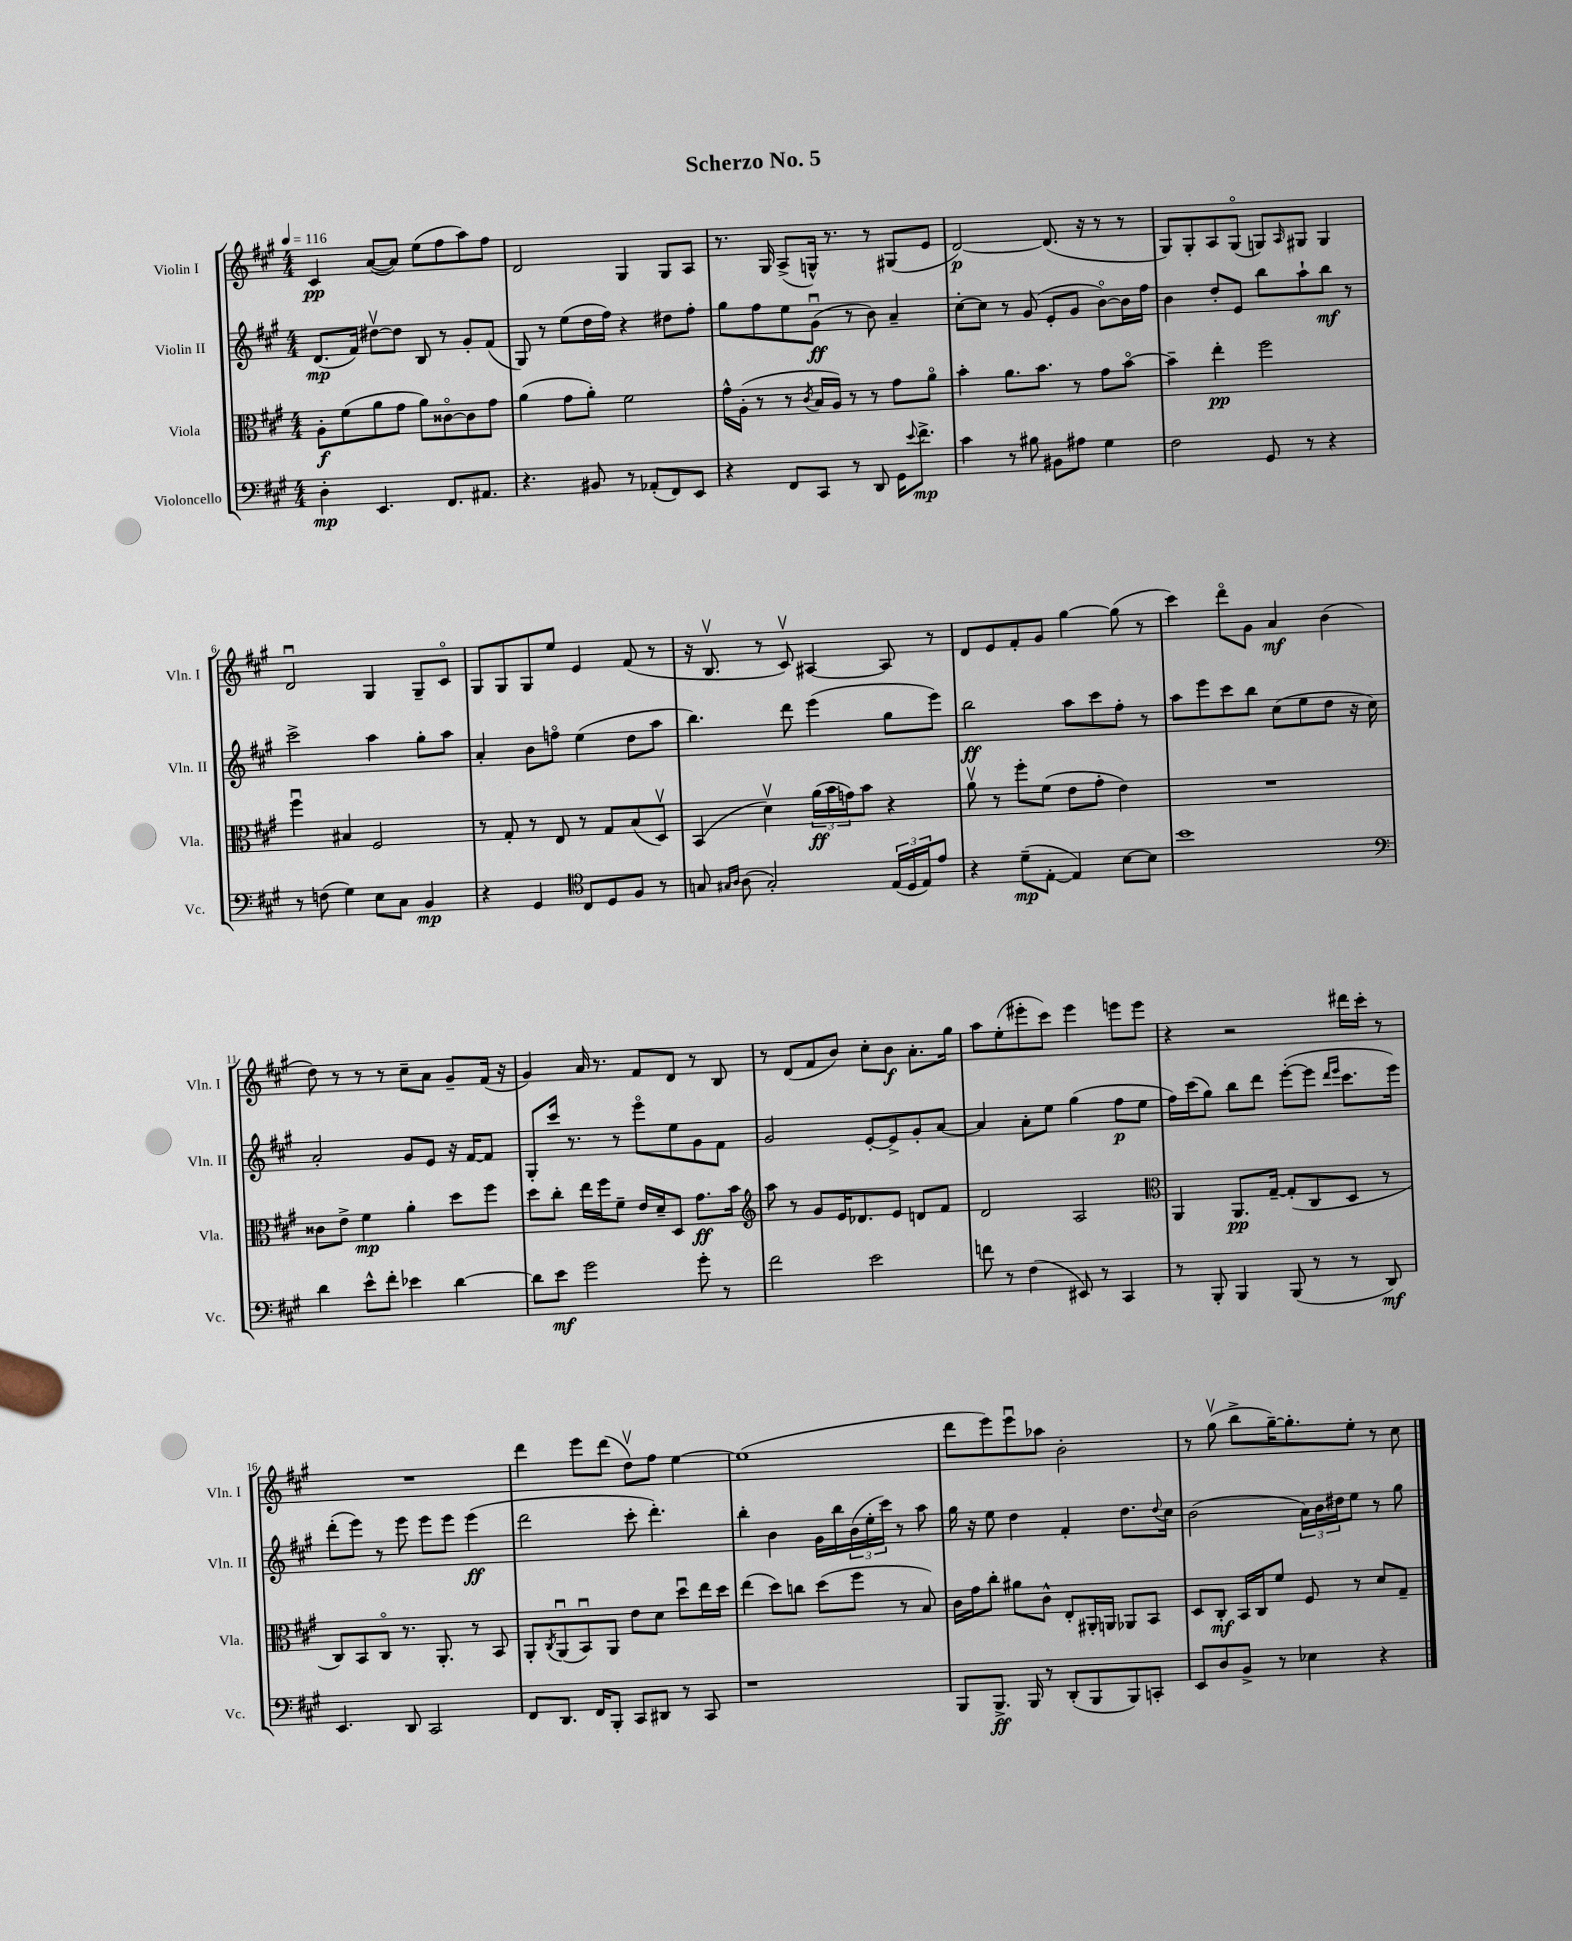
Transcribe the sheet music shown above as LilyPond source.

\header { title = "Scherzo No. 5" }
<<
\new StaffGroup <<
\new Staff = "s0" \with { instrumentName = "Violin I" shortInstrumentName = "Vln. I" } {
    \clef treble \key a \major \numericTimeSignature \time 4/4 \tempo 4 = 116
    cis'4\pp a'8~( a'8) e''8( fis''8 a''8) fis''8 |
    d'2 gis4 gis8 a8 |
    r8. gis16 a8->( g16-^) r8. r8 gis8( e'8 |
    d'2~\p) d'8.( r16 r8 r8 |
    gis8) gis8-. a8 gis8\flageolet( g8) \grace { a16 } gis8 gis4 |
    d'2\downbow gis4 gis8-- cis'8\flageolet |
    gis8 gis8 gis8 e''8 e'4 fis'8( r8 |
    r16 b8.\upbow r8 cis'8\upbow) ais4~ ais8 r8 |
    d'8 e'8 fis'8-. gis'8 gis''4~ gis''8( r8 |
    cis'''4) d'''8\flageolet gis'8 a'4\mf b'4( |
    d''8) r8 r8 r8 cis''8-- a'8 gis'8-- fis'16( r16 |
    gis'4) a'16 r8. fis'8 d'8 r8 b8 |
    r8 d'8( fis'8 b'8) cis''8-. b'8\f a'8.-. gis''16 |
    a''8 e''8-.( eis'''8-. cis'''8) eis'''4 e'''8 e'''8 |
    r4 r2 dis'''16 cis'''16-. r8 |
    R1 |
    d'''4 e'''8 d'''8( d''8\upbow) fis''8 e''4~ |
    e''1( |
    d'''8 e'''8) e'''8\downbow aes''8 b'2-. |
    r8 gis''8\upbow( b''8-> gis''16~--) gis''8.-. e''8-. r8 cis''8 \bar "|." |
}
\new Staff = "s1" \with { instrumentName = "Violin II" shortInstrumentName = "Vln. II" } {
    \clef treble \key a \major \numericTimeSignature \time 4/4
    d'8.\mp( fis'16) dis''8~\upbow dis''8 b8 r8 gis'8-. fis'8( |
    gis8) r8 e''8( d''16 fis''16) r4 dis''8 fis''8-. |
    gis''8 fis''8 e''8 gis'8\downbow\ff( r8 b'8) a'4-- |
    cis''8~-. cis''8 r8 gis'8( e'8-. gis'8 b'8~\flageolet) b'16 fis''16 |
    b'4 d''8-. e'8 b''8 a''8-! b''8\mf r8 |
    cis'''2-> a''4 gis''8-. a''8 |
    a'4-. b'8 f''8\flageolet e''4( d''8 a''8 |
    b''4.) d'''8 e'''4( gis''8 e'''8) |
    b''2\ff a''8 cis'''8 fis''8-. r8 |
    a''8 e'''8 cis'''8 b''8 cis''8( e''8 d''8 r16 cis''16) |
    a'2-. gis'8 e'8 r16 fis'16~ fis'8 |
    gis8-. cis'''16 r8. r8 e'''8\flageolet e''8 gis'8 fis'8 |
    gis'2 e'8~-. e'8-> gis'8-. a'8~ |
    a'4 a'8-. e''8 gis''4( fis''8\p e''8 |
    fis''16) cis'''16( gis''8) b''8 d'''8 e'''8~-.( e'''8 \grace { d'''16 e'''16 } cis'''8. e'''16) |
    d'''8-.( e'''8) r8 e'''8 e'''8 e'''8 e'''4\ff( |
    d'''2 cis'''8-. d'''4.-.) |
    b''4-. b'4 gis'16 b''16 \tuplet 3/2 { b'16( e''16-. cis'''16) } r8 a''8 |
    gis''16 r16 e''8 d''4 fis'4-. d''8. \appoggiatura { d''8 } cis''16 |
    b'2( \tuplet 3/2 { a'16) b'16 dis''16 } e''8 r8 gis''8 \bar "|." |
}
\new Staff = "s2" \with { instrumentName = "Viola" shortInstrumentName = "Vla." } {
    \clef alto \key a \major \numericTimeSignature \time 4/4
    a8-.\f fis'8( a'8 gis'8 a'8) cisis'8~\flageolet cisis'8 gis'8 |
    a'4( gis'8 a'8-.) fis'2 |
    gis'16-^ a16-.( r8 r8 \acciaccatura { cis'8 } b16 a16) r8 r8 gis'8 a'8\flageolet |
    b'4-. a'8. b'8. r8 gis'8 b'8~\flageolet |
    b'4-- e''4-.\pp fis''2 |
    fis''4\downbow bis4 fis2 |
    r8 gis8-. r8 e8 r8 gis8 b8( d8\upbow) |
    b,4( d'4\upbow) \tuplet 3/2 { a'16\ff( b'16 g'16) } b'8 r4 |
    a'8\upbow r8 fis''8-. fis'8( e'8 gis'8-. e'4) |
    R1 |
    cisis'8 e'8-> fis'4\mp a'4-. d''8 fis''8 |
    d''8 cis''8-. e''16 fis''16 fis'8-- e'16 d'16-- d8 gis'8.\ff b'16 |
    \clef treble a''8 r8 gis'8 e'16 des'8. e'8 d'8 fis'8 |
    d'2 a2 |
    \clef alto a,4 a,8.\pp gis16~-- gis8-.( cis8 d8 r8 |
    cis8) b,8 cis8\flageolet r8. a,8.-. r8 b,8 |
    a,8-. \acciaccatura { cis8 } a,8\downbow( b,8\downbow) a,8 e'8 d'8 d''8\downbow e''16 d''16 |
    e''4( d''8) c''8 d''8( fis''8 r8 b8) |
    cis'16 gis'16 cis''8-. ais'8 cis'8-^ e8-. ais,16-. a,16 aes,8 b,8 |
    d8 cis8-.\mf b,16 cis16 fis'8 fis8 r8 d'8 gis8-- \bar "|." |
}
\new Staff = "s3" \with { instrumentName = "Violoncello" shortInstrumentName = "Vc." } {
    \clef bass \key a \major \numericTimeSignature \time 4/4
    d4-.\mp e,4. fis,8. ais,8. |
    r4. bis,8 r8 aes,8-.( fis,8) e,8 |
    r4 fis,8 cis,8 r8 d,8 gis,16 \appoggiatura { e'8 } fis'8.->\mp |
    cis'4 r8 bis8 bis,8 ais8 gis4 |
    fis2 gis,8 r8 r4 |
    r8 f8( gis4) e8 cis8 b,4\mp |
    r4 gis,4 \clef tenor cis8 d8 fis8 r8 |
    g8 \grace { gis16 a16 } a8( gis2-.) \tuplet 3/2 { e16( d16 e16) } e'8 |
    r4 d'8--\mp( e8~-. e4) b8~ b8 |
    b'1 |
    \clef bass d'4 e'8-^ fis'8-. ees'4 d'4~ |
    d'8 e'8\mf gis'2 gis'8-. r8 |
    fis'2 e'2 |
    f'8 r8 fis4( eis,8) r8 cis,4 |
    r8 b,,8-. b,,4 b,,8( r8 r8 d,8\mf) |
    e,4. d,8 cis,2 |
    fis,8 d,8. fis,16 b,,8-. cis,8 dis,8 r8 cis,8 |
    r1 |
    b,,8 b,,8.->\ff b,,16 r8 d,8-.( b,,8 b,,8) c,8-. |
    e,8 d8 b,8-> r8 ees4 r4 \bar "|." |
}
>>
>>
